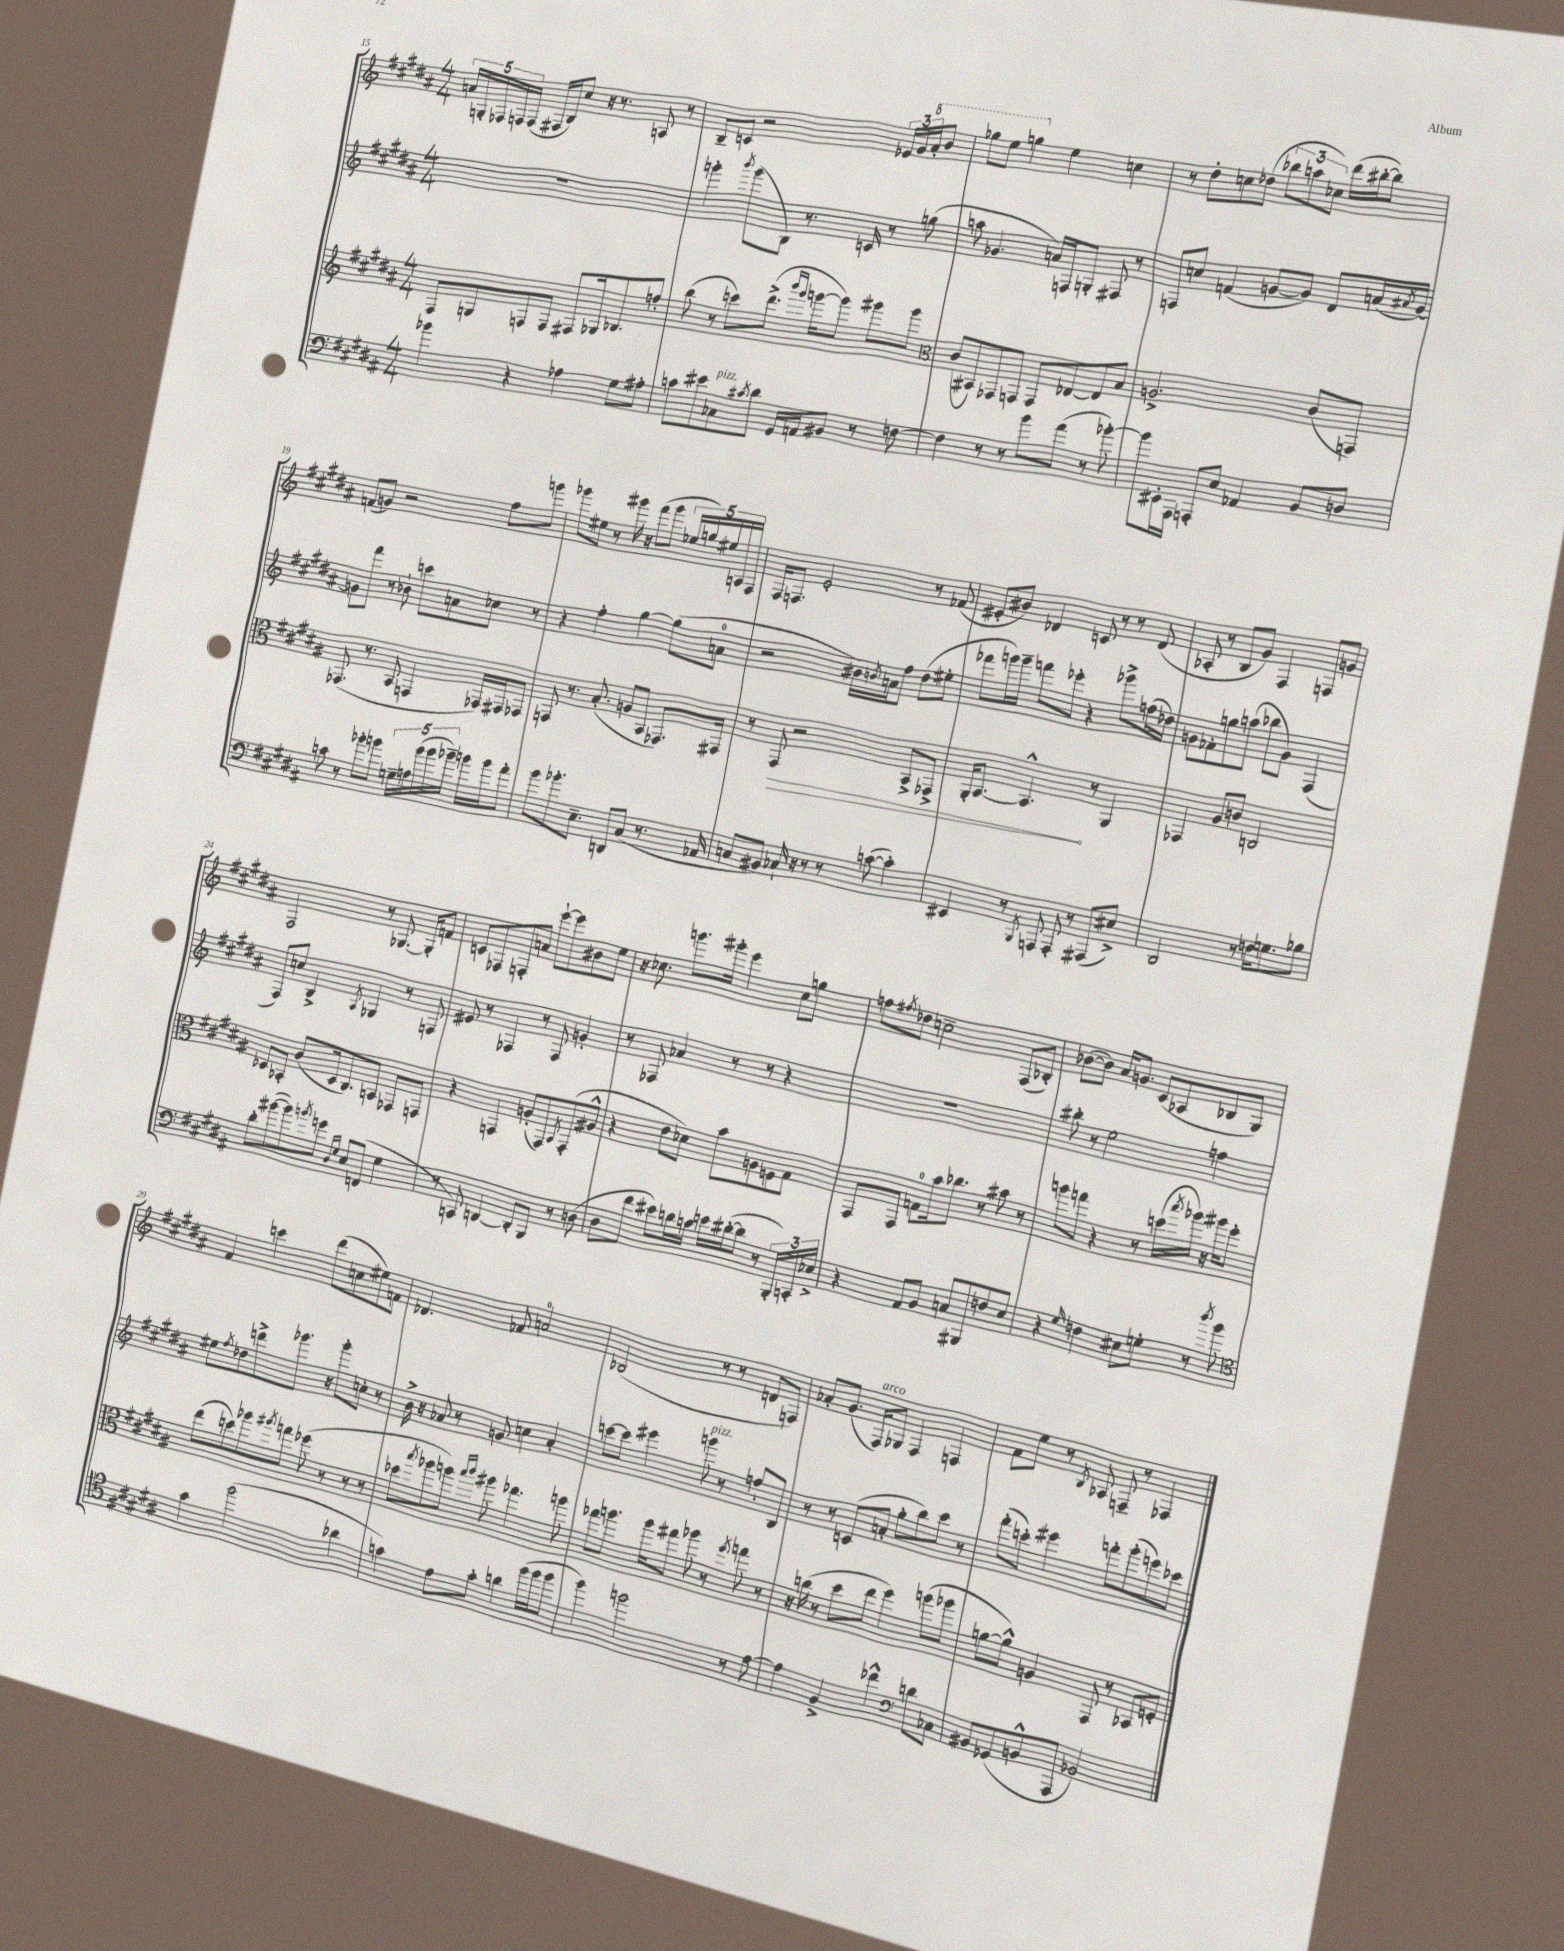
<<
\new StaffGroup <<
\new Staff = "s0" {
    \clef treble \key b \major \numericTimeSignature \time 4/4
    \tuplet 5/4 { a'16 g16-. fes16 f16 f16( } fis16 b16) cis''8 r16 r8. a8 r8 |
    b8-- c'8 r2 \tuplet 3/2 { ees'16 gis'16 \ottava #1 ais''16-. } b''8 |
    ges'''8 e'''8 g'''4 \ottava #0 e''4 c''4 |
    r8 dis''8-. c''8 des''8( \tuplet 3/2 { bes''8 a''8 ces''8) } dis'''16( bis''16~-. bis''8) |
    f'8( g'8) r2 fis''8 g'''8 |
    ges'''8 eis''8 r8 gis'''16 r16 fis'''8( gis'''8 \tuplet 5/4 { ees''16 g''16) eis''16 a16 fis16 } |
    fis16 f8. e'2-. r8 fes'8( |
    eis'8-. bis'8) des'4 c'8 r8 r8 des'8( |
    aes8-. r8 b8 gis'8) fis4 f8 g'8 |
    fis2 r8 ges8.~ ges16-. f'8 |
    c'8 fes8 f8-. a'8 e'''8~-! e'''8 bis'8 e''8 |
    r16 ces''8. g'''8. gis'''16-. e'''4 ces''8 g''8 |
    f''8 \acciaccatura { fis''8 } des''8 c''2-- fis8( bes8-.) |
    bes'8~( bes'8) ais'16 g'8. cis'8( aes8 bes8 gis8) |
    fis'4 c'''4 dis'''8( c''8 eis''8) f'8 |
    des'4. fes'8 a'2-0 |
    bes2( r8 r8 d'8 f8) |
    aes'8-. gis'8.( fis16^\markup { \italic "arco" }) ges8 fis4 f4 |
    fis'8 e''8 r8 \acciaccatura { b8 } aes8 f8-- r8 fes4 \bar "|." |
}
\new Staff = "s1" {
    \clef treble \key b \major \numericTimeSignature \time 4/4
    R1 |
    g'''4-. \acciaccatura { b'''8 } g'''8( b8) r8. c'16 r8 g''8( |
    a''8 ges'4. a'16) f16 g8-. fis8 r8 |
    f8 c''8 f'4( g'8~ g'8) dis'8 a'16( \acciaccatura { ais'8 } g'16~) |
    g'8 fis'''8 r8 bes'8-! c'''8 a'8 ces''8 r8 |
    r4 fis''4-. gis''4~ gis''8( a'8-0 |
    r2 bis'16) \acciaccatura { b'8 } a'16 fis''8 dis''8( eis''8-. |
    fes'''8 g'''16) g'''16-- f'''8 ees'''8-. r4 ges'''8-> f''16( des''16) |
    g'8 fes'8-. g''8 a''8( bes''8 g'8) fis4( |
    fis8) c''8 b4-> \acciaccatura { ais8 } ges4 r8 f8 |
    eis'8 r8 fes4 r8 fes8 g'4-. |
    r8 fes8 aes'4 r8 r8 r4 |
    R1 |
    bis''8-. r8 e''2 f''4 |
    eis''8 \acciaccatura { fis''8 } des''8 d'''8-> ges'''8. r16 ges'''8-. c''8-. r8 |
    b'16-> r16 aes'8 r8 g'8 c''4 aes'4-. |
    c'''8~ c'''8 eis'''4 g'''8^\markup { \italic "pizz." } r8 f''8-! b8 |
    r8 r8 c'8( a'8-. gis''8-. b''8) cis'''8 r8 |
    fis'''8-.( c'''8-.) eis'''4 f'''8-. gis'''8-.( e'''8) ces'''8 \bar "|." |
}
\new Staff = "s2" {
    \clef treble \key b \major \numericTimeSignature \time 4/4
    fis8 g8 f8 f8 fis8 ges16 bes8. f''8-. |
    b''8( r8 c'''8) dis'''8.->( \grace { b'''16 gis'''16 } g'''16~ g'''8) gis'''8 gis'''8 |
    \clef alto cis'8( bis,8) ges,8 g,8 g,8 ees8~ ees8 b8 |
    a2.-> cis'8( g,8) |
    ges,8.( r8. b,8 g,4 ges,16) gis,16 ges,8 |
    g,8 r8. b8.-.( a8 b,8 ges,8.) gis,16 |
    r8 \once \override Hairpin.circled-tip = ##t gis,8\> r2 b,8-> ges,8-> |
    ais,16-. b,8.~ b,4.-^\! r8 ais,4 |
    ges,4 ais8 c'8 c2 |
    des8 bes,8-. cis'8( des16 cis8.) b,8 ges,8 g,8 |
    r4 g,4 a8-.( g,8) \acciaccatura { b,8 } g,8-.( ais8-^ |
    r4 e'8 des'8) b'8 a8 f8 gis8 |
    gis,8 gis,8 g8-0 b'16 ces''8. r8 bis'8 r8 |
    a''8 g''8 r4 r8 d''16( \acciaccatura { b''8 } aes''16) r16 ais''16 fis''8-. |
    e''8( d''8) aes''8 \acciaccatura { ais''8 } g''8 fes''8( r8 r8 r8 |
    des''8 \acciaccatura { b''8 } aes''8 a''8) \grace { b''16 cis'''16 } ais''8 ges''4. a''8 |
    ges''8 a''8. a''16 gis''8 aes''8 r8 \acciaccatura { fis''8 } g''8 r8 |
    r16 c''16( r8 dis''8 e''8 fis''4) a''8( aes''8 |
    a'8~ a'8-^) a4 gis,8 r8 bes,8 f8-. \bar "|." |
}
\new Staff = "s3" {
    \clef bass \key b \major \numericTimeSignature \time 4/4
    bes'4 r4 aes4 gis8 ais8-. |
    c'8 eis'8 ces8^\markup { \italic "pizz." } \acciaccatura { cis'8 } dis'8 gis,16 a,16 bis,8 r8 f8~ |
    f4 r8 r8 b'8 ais'8( r8 bes'8~-.) |
    bes'8 eis,16-. ais,,16 a,,8-. e8 aes,4 b,8 d8 |
    c'8 r8 bes'8-. b'8 \tuplet 5/4 { g16-- a16 b'16( b'16 bes'16--) } b'16 b'16 ais'8-. |
    b'8 bes'8.-. e8.-- d,8 cis8( r8. aes,16 |
    c8 bis,8) ces16-! r16 r8 r8 c'8~( c'4-.) |
    eis,4 r8 \acciaccatura { b,,8 } a,,8 a,,8-. r8 ais,,8( eis8->) |
    dis,2 r8 f16 g8. bes8 |
    dis'8-. bis'8~( bis'8) \acciaccatura { b'8 } g'8 \grace { dis16 gis16 } e8 f,8( gis4 |
    r8 c,8) d,4~ d,8-. b,,8 r8 d8( |
    dis8 fis'8 eis'8) d'16 c'16 e'16 dis'16~-.( dis'8 r8 \tuplet 3/2 { b,,16-.) c,16-. ees16-> } |
    r4 ais,8 b,8 c8 bis,,8 f8 e8 |
    r4 \grace { gis16 } f4 eis8 g8-. r8 \acciaccatura { dis''8 } b'8 |
    \clef tenor gis'4 fis''2( aes'4 |
    g'4) e'8 g'8-. a'4 fis''16( fis''16 fis''8 |
    fis''4) f''2 r8 e'8~ |
    e'4 fis4-> ces''4-^ \clef bass d'8 ces8 |
    bis,8 ges,8( b,8-^ ais,,8 bes,2) \bar "|." |
}
>>
>>
\layout { \context { \Score currentBarNumber = #15 } }
